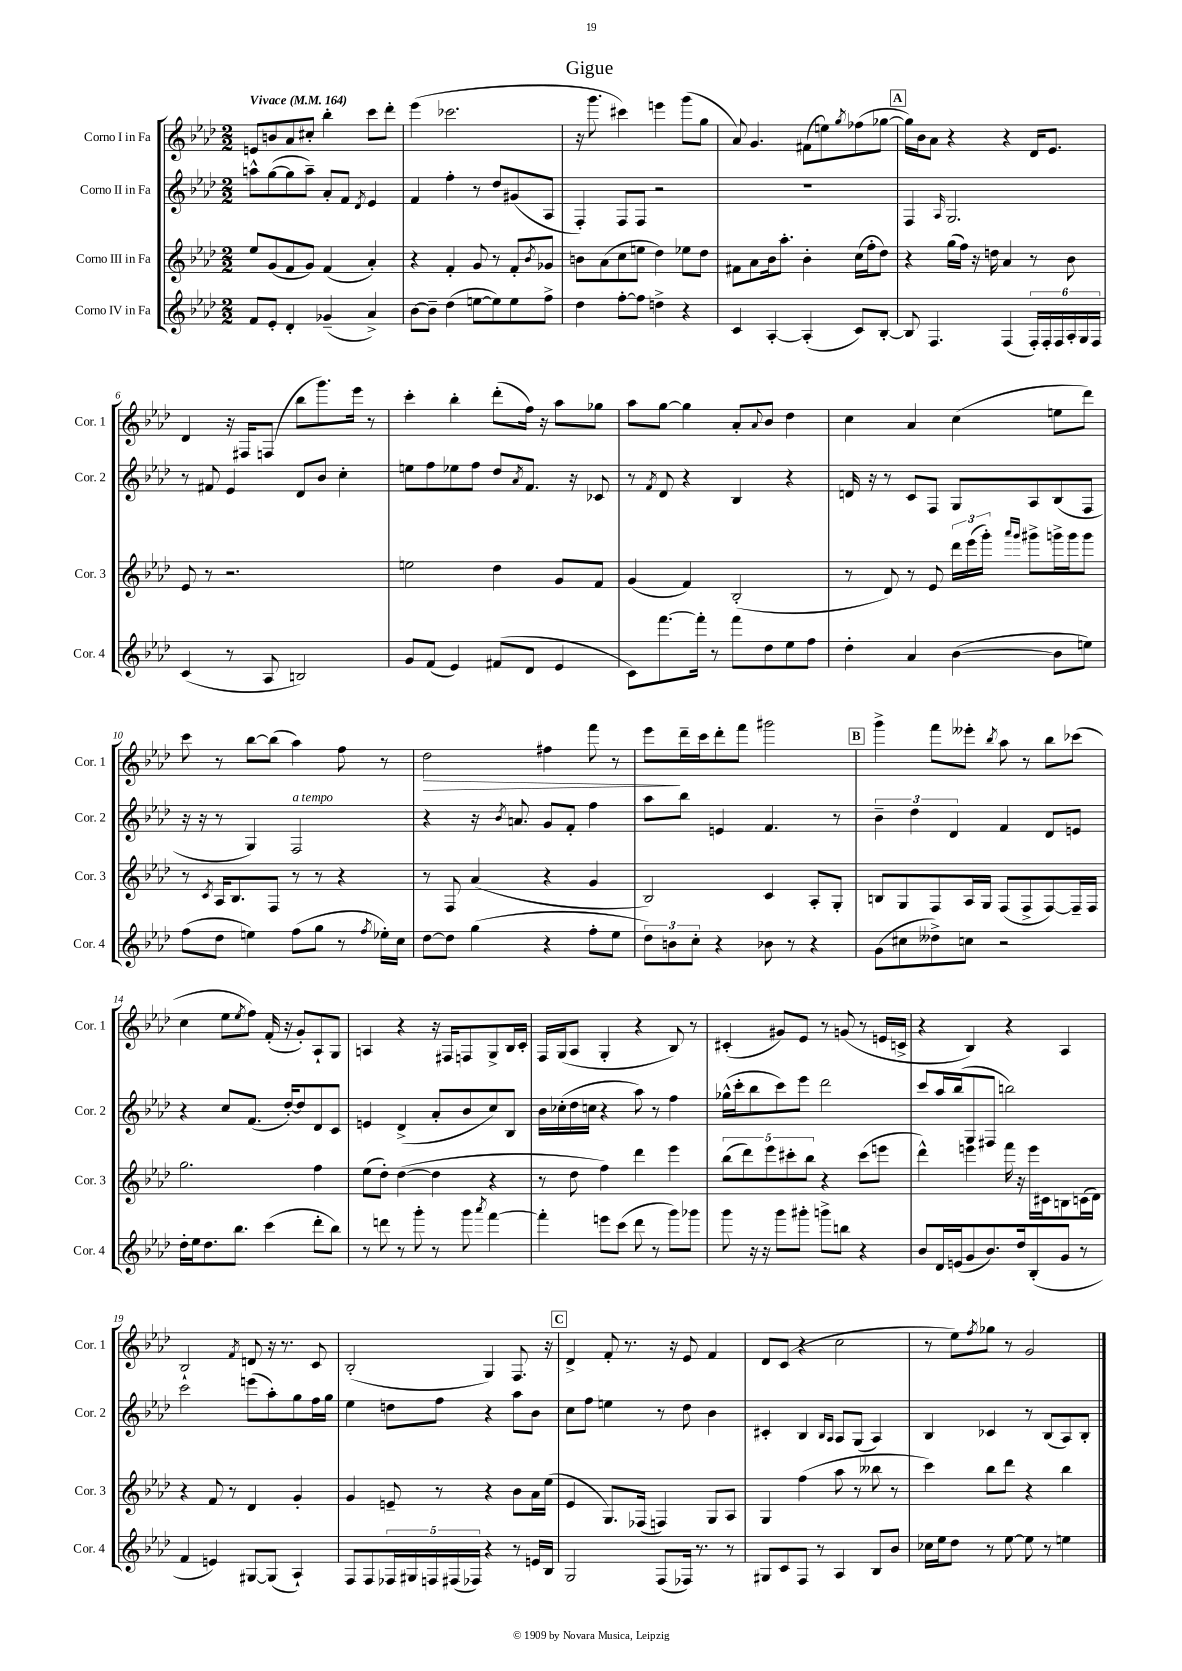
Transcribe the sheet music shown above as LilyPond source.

\header { title = "Gigue" }
<<
\new StaffGroup <<
\new Staff = "s0" \with { instrumentName = "Corno I in Fa" shortInstrumentName = "Cor. 1" } {
    \clef treble \key aes \major \numericTimeSignature \time 2/2 \tempo "Vivace" 4 = 164
    e'8 b'8 aes'8 cis''8-. bes''4-. c'''8 des'''8-. |
    ees'''4( ces'''2. |
    r16 g'''8. cis'''4) e'''4 g'''8( g''8 |
    aes'8) g'4. fis'8( e''8) \acciaccatura { g''8 } fes''8( ges''8~ |
    \mark \markup { \box "A" } ges''16) bes'16 aes'8 r4 r4 des'16 ees'8. |
    des'4 r16 fis16 f8( bes''8 g'''8.) ees'''16 r8 |
    c'''4-. bes''4-. des'''8-.( f''16) r16 aes''8 ges''8 |
    aes''8 g''8~ g''4 aes'8-. \appoggiatura { aes'8 } bes'8 des''4 |
    c''4 aes'4 c''4( e''8 des'''8) |
    c'''8 r8 bes''8~ bes''8( aes''4) f''8 r8 |
    des''2\> fis''4 f'''8 r8 |
    ees'''8\! des'''16-- c'''16 des'''8-. f'''8 gis'''2 |
    \mark \markup { \box "B" } g'''4-> f'''8 eeses'''8-. \acciaccatura { bes''8 } aes''8 r8 bes''8 ces'''8( |
    c''4 ees''8 \acciaccatura { ees''8 } f''8) f'16-.( r16 g'8-.) aes8-! g8 |
    a4 r4 r16 fis16 f8 g8-> bes16 c'16-. |
    f16 g16( aes8 g4-. r4 bes8) r8 |
    cis'4-.( gis'8) ees'8 r8 g'8( r8 e'16 c'16-> |
    r4 bes4) r4 aes4 |
    bes2-! \acciaccatura { f'8 } d'8 r16 r8. c'8 |
    bes2-.( g4) f8. r16 |
    \mark \markup { \box "C" } des'4-> f'8-. r8. r16 ees'8 f'4 |
    des'8 c'8( r4 c''2 |
    r8 ees''8) \acciaccatura { f''8 } ges''8 r8 g'2 \bar "|." |
}
\new Staff = "s1" \with { instrumentName = "Corno II in Fa" shortInstrumentName = "Cor. 2" } {
    \clef treble \key aes \major \numericTimeSignature \time 2/2
    a''8-^ g''8~( g''8 a''8--) aes'8-. f'8 \acciaccatura { des'8 } ees'4 |
    f'4 f''4-. r8 des''8 gis'8( aes8 |
    f4-.) f8 f8 r2 |
    R1 |
    \mark \markup { \box "A" } f4 \grace { aes16 } g2. |
    r8 fis'8 ees'4 des'8 bes'8 c''4-. |
    e''8 f''8 ees''8 f''8 des''8 \acciaccatura { aes'8 } f'8. r16 ces'8 |
    r8 \acciaccatura { f'8 } des'8 r4 bes4 r4 |
    d'16 r16 r8 c'8 f8 g8 aes8 bes8( f8 |
    r16 r16 r8 g4) f2^\markup { \italic "a tempo" } |
    r4 r16 \acciaccatura { bes'8 } a'8. g'8 f'8-. f''4 |
    aes''8 bes''8 e'4 f'4. r8 |
    \mark \markup { \box "B" } \tuplet 3/2 { bes'4-- des''4 des'4 } f'4 des'8 e'8 |
    r4 c''8 f'8.( des''16~-.) des''8 des'8 c'8 |
    e'4 des'4->( aes'8-. bes'8 c''8) bes8 |
    bes'16 ces''16-.( des''16 c''16 r4 aes''8) r8 f''4 |
    ges''16-^( c'''16-. bes''8 c'''8) ees'''8 des'''2 |
    c'''8 aes''16 bes''16( g8 fis8 b''2) |
    c'''2 e'''8( aes''8-.) g''8 f''16 g''16 |
    ees''4 d''8 f''8 r4 aes''8 bes'8 |
    \mark \markup { \box "C" } c''8 f''8 e''4 r8 des''8 bes'4 |
    cis'4-. bes4 \grace { bes16 aes16 } aes8 g8( aes4) |
    bes4 ces'4 r8 bes8( aes8) bes8-. \bar "|." |
}
\new Staff = "s2" \with { instrumentName = "Corno III in Fa" shortInstrumentName = "Cor. 3" } {
    \clef treble \key aes \major \numericTimeSignature \time 2/2
    ees''8 g'8( f'8 g'8) f'4( aes'4-.) |
    r4 f'4-. g'8 r8 f'8-. \acciaccatura { bes'8 } ges'8 |
    b'8 aes'8( c''8 e''8 des''4) ees''8 des''8 |
    fis'8 aes'8 bes'16 aes''8.-. bes'4-. c''16( f''16-. des''8) |
    \mark \markup { \box "A" } r4 g''16( f''16) r16 d''16 aes'4 r8 bes'8 |
    ees'8 r8 r2. |
    e''2 des''4 g'8 f'8 |
    g'4( f'4) bes2-.( |
    r8 des'8) r8 ees'8 \tuplet 3/2 { des'''16 ees'''16( g'''16-.) } \grace { aes'''16 g'''16 } gis'''8-> g'''16-> g'''16 g'''8 |
    r8 \acciaccatura { c'8 } aes16 bes8. f8 r8 r8 r4 |
    r8 f8 aes'4( r4 g'4 |
    bes2) c'4 aes8-. g8-. |
    \mark \markup { \box "B" } b8 g8 f8 aes16 g16 f8( f8-> f8~) f16-- f16 |
    g''2. f''4 |
    ees''8( des''8-.) des''4~( des''4 r4 |
    r8 des''8 f''4) des'''4 ees'''4 |
    \tuplet 5/4 { bes''8( des'''8) ees'''8 cis'''8-. bes''8 } r4 cis'''8( e'''8 |
    des'''4-^) e'''4 f'''16 r16 e'''16 cis'16 b8 c'16( des'16) |
    r4 f'8 r8 des'4 g'4-. |
    g'4 e'8-- r8 r4 bes'8 aes'16 ees''16( |
    \mark \markup { \box "C" } ees'4 g8.) fes16( f4) g8 aes8 |
    g4 f''4( aes''8 r8 beses''8 r8 |
    c'''4) bes''8 des'''8 r4 bes''4 \bar "|." |
}
\new Staff = "s3" \with { instrumentName = "Corno IV in Fa" shortInstrumentName = "Cor. 4" } {
    \clef treble \key aes \major \numericTimeSignature \time 2/2
    f'8 ees'8-. des'4-. ges'4--( aes'4->) |
    bes'8~ bes'8-- des''4( e''8~ e''8) e''8 f''8-> |
    des''4 f''8~-. f''8 d''4-> r4 |
    c'4 aes4~-. aes4-.( c'8) bes8~-. |
    \mark \markup { \box "A" } bes8 f4. f4( \tuplet 6/4 { f16-.) f16-. f16 aes16-. g16 f16 } |
    c'4( r8 aes8 b2) |
    g'8 f'8( ees'4) fis'8( des'8 ees'4 |
    c'8) f'''8.~ f'''16-. r8 f'''8 des''8 ees''8 f''8 |
    des''4-. aes'4 bes'4~( bes'8 e''8) |
    f''8( des''8 e''4) f''8( g''8 r8 \acciaccatura { f''8 } ees''16-.) c''16 |
    des''8~ des''8 g''4( r4 f''8-. ees''8 |
    \tuplet 3/2 { des''8) b'8 c''8-. } r4 bes'8 r8 r4 |
    \mark \markup { \box "B" } g'8( cis''8 deses''8->) c''8 r2 |
    des''16-. ees''16 des''8. bes''8. c'''4( des'''8-. bes''8) |
    r8 d'''8 r8 g'''8-. r8 g'''8 \acciaccatura { aes'''8 } f'''4~ |
    f'''4-. e'''8 c'''8( des'''8 r8 g'''8) ges'''8 |
    g'''8 r16 r16 g'''8 gis'''8-. g'''8-> b''8 r4 |
    bes'8 des'16 e'16( g'8 bes'8.) des''16 bes8-.( g'8 r8 |
    f'4 e'4) gis8~ gis8( aes4-!) |
    f8 f8 \tuplet 5/4 { fes16 gis16 f16 fis16( fes16) } r4 r8 e'16 bes16 |
    \mark \markup { \box "C" } g2 f8( fes16) r8. r8 |
    gis8 c'8 f8 r8 aes4 bes8 bes'8 |
    ces''16 ees''16 des''8 r8 ees''8~ ees''8 r8 e''4 \bar "|." |
}
>>
>>
